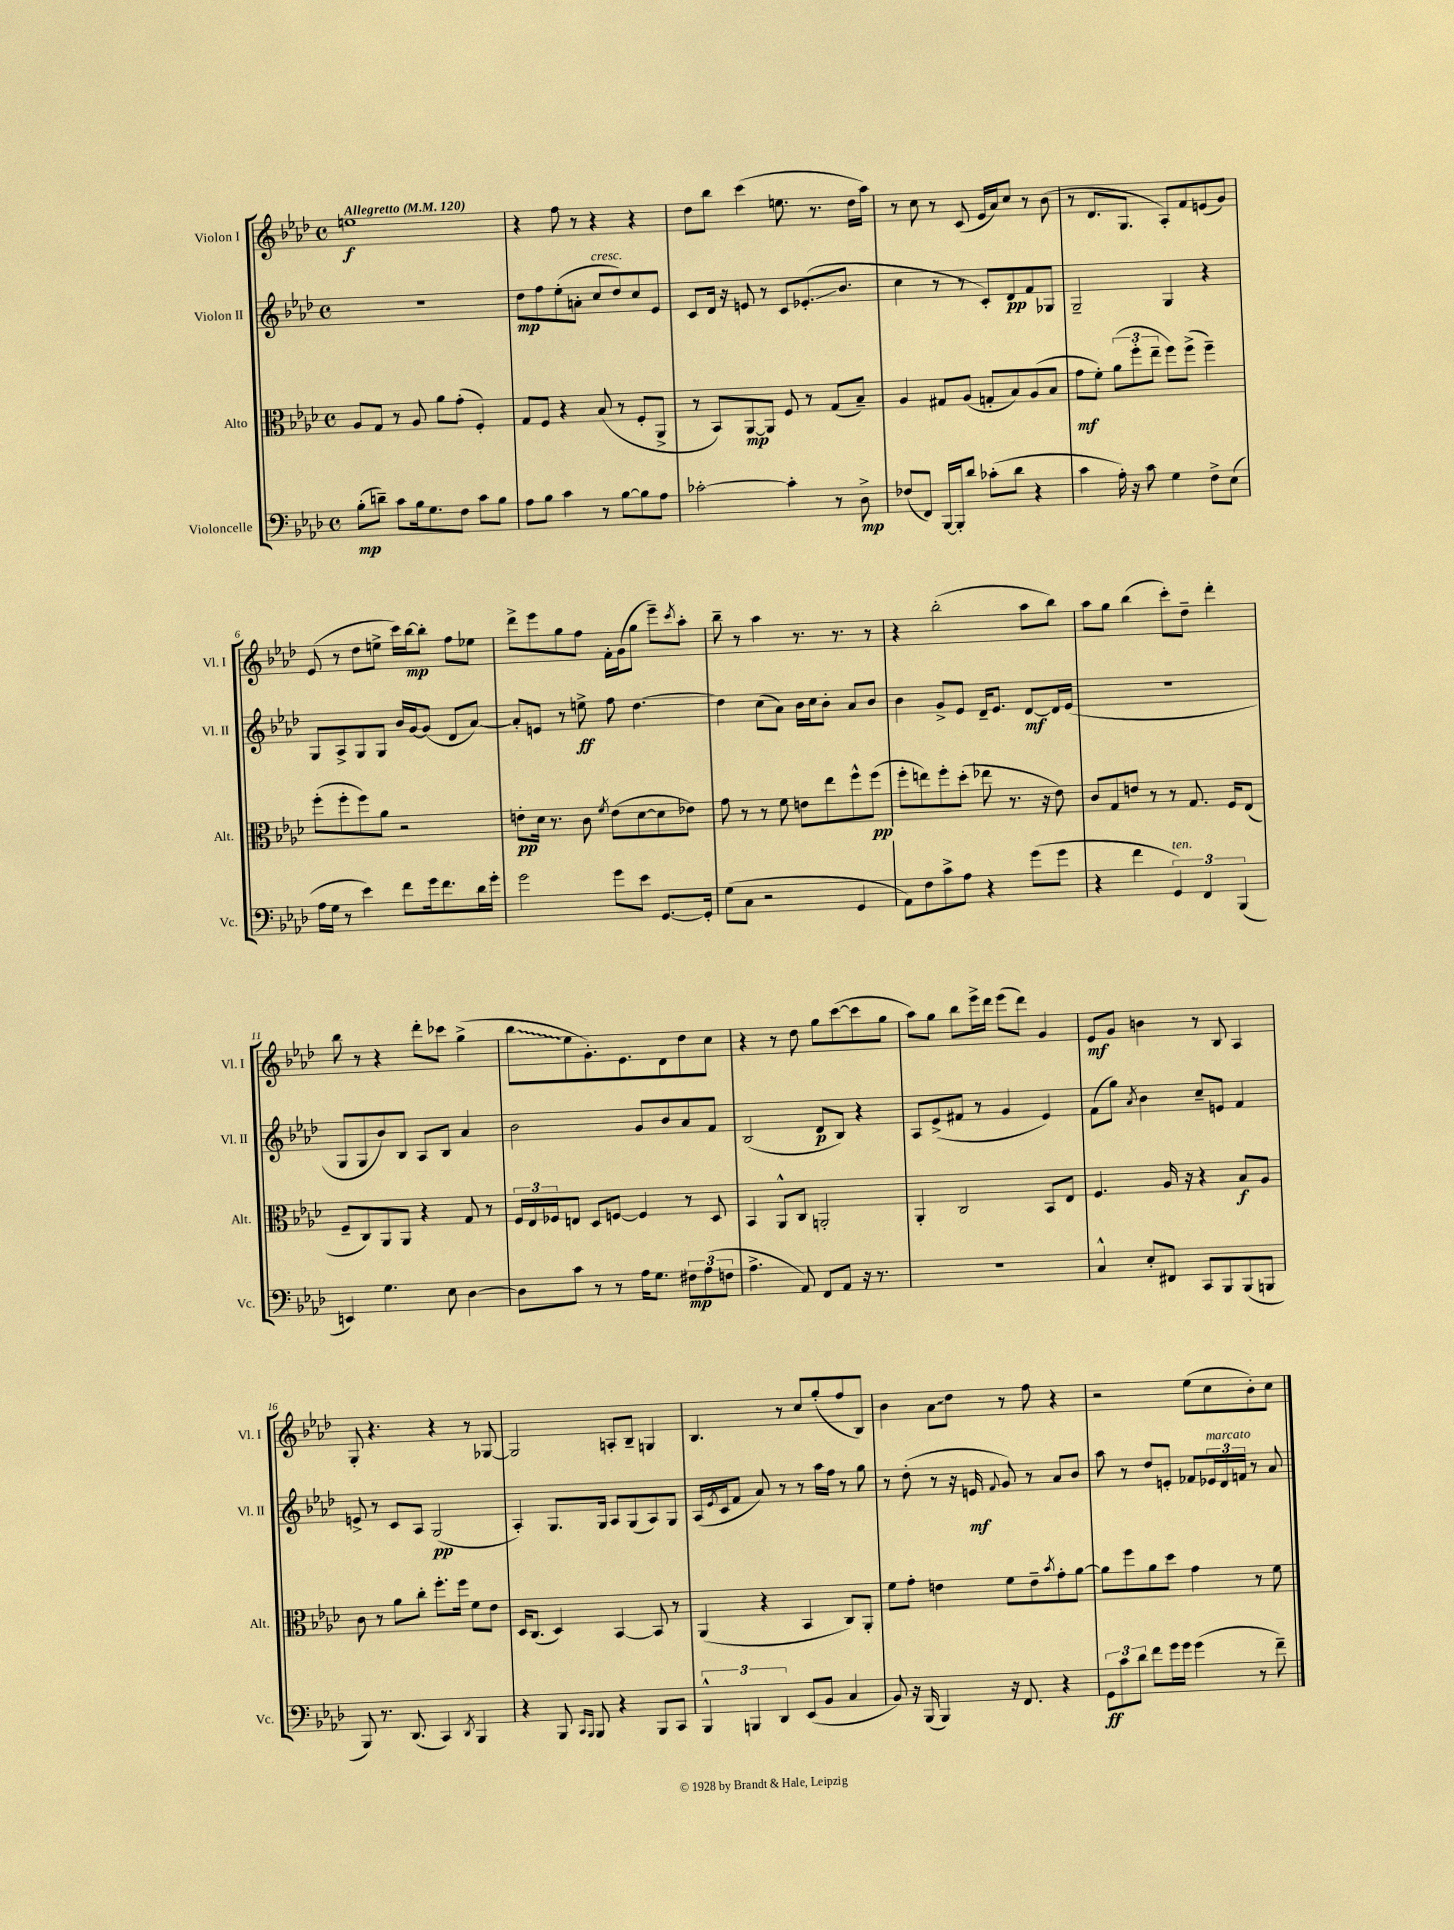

**kern	**kern	**kern	**kern
*staff4	*staff3	*staff2	*staff1
*clefF4	*clefC3	*clefG2	*clefG2
*k[b-e-a-d-]	*k[b-e-a-d-]	*k[b-e-a-d-]	*k[b-e-a-d-]
*M4/4	*M4/4	*M4/4	*M4/4
*met(c)	*met(c)	*met(c)	*met(c)
*MM120	*MM120	*MM120	*MM120
(8B-'\L	8A-/L	1r	1ee
8d~\J)	8G/J	.	.
8c\L	8r	.	.
16B-\k	8A-/	.	.
8.G\	.	.	.
.	8a-\L	.	.
8F\J	(8g'\J	.	.
8c\L	4F'/)	.	.
8B-\J	.	.	.
=	=	=	=
8A-\L	8G/L	8dd-\L	4r
8B-\J	8F/J	8ff\	.
4c\	4r	(8ee-'\	8ff\
.	.	8a'\J	8r
8r	(8B-/	8cc/L	4r
[8B-\L	8r	8dd-/)	.
8B-\]	8F'/L	8cc/	4r
8A-\J	8AA-^/J	8e-/J	.
=	=	=	=
[2c-'\	8r	8c/L	8dd-\L
.	8BB-/L)	16d-/Jk	8bb-\J
.	.	16r	.
.	[8AA-/	8e/	(4ccc\
.	8AA-/]J	8r	.
4c-'\]	8F/	8c/L	8.ee\
.	8r	(8.e-'/	.
.	.	.	8.r
8r	(8G/L	.	.
.	.	8.b-/J	.
8D-^\	8B-~/J)	.	16dd-\LL
.	.	.	16aa-\JJ)
=	=	=	=
(8F-/L	4A-/	4cc\	8r
8FF/J)	.	.	8cc\
[16BBB-/LL	8G#/L	8r	8r
16BBB-'/]J	.	.	.
8d-/J	(8A-/J	8r	(8c/
(8c-'\L	8G'/L	8c'/L)	16e-/LL
.	.	.	16a-/J)
8d-\J	8B-/)	8d-/	8cc/J
4r	(8A-/	8f/	8r
.	8B-/J	8G-/J	(8b-\
=	=	=	=
4c\	8g\L	2G~/	8r
.	8f'\J)	.	8.d-/L
16A-'\)	(12a-\L	.	.
16r	.	.	8.G/J
.	12ff'\	.	.
8c\	.	.	.
.	12ee-~\J	.	.
4G\	8ff\L)	4G/	8A-'/L)
.	(8ff^\J	.	8f/
8F^\L	4ff~\)	4r	(8e/
(8E-\J	.	.	8g/J)
=	=	=	=
16A-\LL	(8ff'\L	8G/L	(8e-/
16G\JJ	.	.	.
8r	8ff'\	8A-^/	8r
4e-\)	8ff\)	8G/	8dd-\L
.	8a-\J	8G/J	8ee^\J
8f\L	2r	16b-/LL	16ccc\LL)
.	.	[16g/J	[16bb-\J
16g\k	.	(8g/]J	8bb-'\]J
8.f\	.	.	.
.	.	8d-/L	8ff\L
16d-\L	.	[8a-/J)	8ee-\J
16g'\JJ	.	.	.
=	=	=	=
2g\	8e'\L	8a-'/]L	8ddd-^\L
.	16d-\Jk	8e/J	8eee-\
.	8.r	.	.
.	.	8r	8gg\
.	8c\	8ee^\	8ff\J
.	8qf/	.	.
8g\L	(8e\L	8ff\	16f'\LL
.	.	.	(16g\J
8e-\J	[8d-\	[4.dd-\	8gg\J
[8.GG/L	8d-\]	.	8eee-~\L)
.	.	.	8qccc/
.	8e-\J)	.	8aa-'\J
16GG'/]Jk	.	.	.
=	=	=	=
(8G\L	8g\	4dd-\]	8bb-~\
8C\J	8r	.	8r
2r	8r	(8cc\L	4aa-\
.	8f\	8a-\J)	.
.	8e\L	16b-\LL	8.r
.	.	16cc\J	.
.	8ee-\	8b-'\J	.
.	.	.	8.r
4GG/	8ff^^\	8a-/L	.
.	(8ff\J	8b-/J	8r
=	=	=	=
8AA-\L)	8ff'\L	4b-\	4r
8F\	8ee\)	.	.
8c^\	8ff'\	8g^/L	(2bb-'\
8A-\J	(8dd-'\J	8e-/J	.
4r	8ee-\	16d-~/LK	.
.	.	8.e-/J	.
.	8.r	.	.
(8g\L	.	[8d-/L	8aa-\L
.	16r	.	.
8g\J	8e-\)	16d-/]L	8bb-\J)
.	.	(16e-/JJ	.
=	=	=	=
4r	8c/L	1r	8aa-\L
.	8G/	.	8gg\J
4f\	8e/J	.	(4bb-\
.	8r	.	.
6GG/)	8r	.	8ccc'\L)
.	8.G/	.	8dd-~\J
6FF/	.	.	.
.	.	.	4ddd-'\
.	16F/LK	.	.
(6BBB-/	.	.	.
.	(8E-/J	.	.
=	=	=	=
4EE/)	8F~/L	8G/L	8bb-\
.	8C/)	8G/	8r
4.G\	8AA-/	8b-/)	4r
.	8AA-/J	8B-/J	.
.	4r	8A-/L	8ddd-'\L
8E-\	.	8B-/J	8ccc-\J
[4D-\	8G/	4a-/	(4gg^\
.	8r	.	.
=	=	=	=
8D-\]L	24F/LL	2b-\	8bb-\L
.	24E-/	.	.
.	24F-/J	.	.
8c\J	8E/J	.	8ee-\
8r	8D-/L	.	8.g'\)
8r	[8F/J	.	.
.	.	.	8.e-\
16A-\LK	4F/]	8g/L	.
8.G\J	.	.	.
.	.	8b-/	8d-\
12F#\L	8r	8a-/	8dd-\
(12A-\	.	.	.
.	8D-/	8f/J	8cc\J
12F\J	.	.	.
=	=	=	=
4.A-^\	4BB-/	(2B-/	4r
.	8AA-^^/L	.	8r
8AA-/)	8C/J	.	8dd-\
8FF/L	2AA'/	8d-/L	8gg\L
8AA-/J	.	8B-/J)	([8ccc\
16r	.	4r	8ccc\]
8.r	.	.	.
.	.	.	8gg\J
=	=	=	=
1r	4AA-'/	8A-/L	8aa-\L)
.	.	(8e-^/	8gg\J
.	2C/	8f#/J	8bb-\L
.	.	8r	16eee-^\L
.	.	.	16ddd-\JJ
.	.	4g/	(8eee-\L
.	.	.	8ddd-\J)
.	8BB-/L	4e-/)	4g/
.	8E-/J	.	.
=	=	=	=
4C^^/	4.F/	(8f\L	8e-/L
.	.	8gg\J)	8g/J
.	.	8qa-/	.
8E-'/L	.	4b-\	4b\
8FF#/J	16A-/	.	.
.	16r	.	.
8CC/L	4r	8cc~/L	8r
8BBB-/	.	8e/J	8B-/
(8BBB-/	8B-/L	4f/	4A-/
8BBB/J	8A-/J	.	.
=	=	=	=
8BBB-/)	8c\	8e^/	8G'/
8.r	8r	8r	4.r
.	8a-\L	8c/L	.
(8.DD-/	.	.	.
.	8cc'\J	8A-/J	.
4CC/)	8.ff'\L	(2G/	4r
.	16ff\Jk	.	.
8qDD-/	.	.	.
4BBB-/	8f\L	.	8r
.	8e-\J	.	[8G-/
=	=	=	=
4r	16D-/LK	4A-'/)	2G-/]
.	(8.C/J	.	.
8BBB-/	4D-/)	8.G/L	.
16qqCC/LL	.	.	.
16qqBBB-/JJ	.	.	.
8BBB-/	.	.	.
.	.	16G/Jk	.
4r	[4BB-/	8A-/L	8A'/L
.	.	(8G/	8B-~/J
8BBB-/L	8BB-/]	8A-/)	4G/
8CC/J	8r	8G/J	.
=	=	=	=
6BBB-^^/	(4AA-/	(16A-/LL	4.B-/
.	.	8qe-/	.
.	.	16c/J	.
.	.	8f/J	.
6BBB/	.	.	.
.	4r	8a-/)	.
6DD-/	.	.	.
.	.	8r	8r
(8EE-/L	4BB-/	8r	8cc/L
8BB-/J	.	16aa-\LL	(8gg'/
.	.	16ff\JJ	.
4C/	8C/L)	8r	8ff/
.	8AA-'/J	8gg\	8B-/J)
=	=	=	=
8BB-/)	8f\L	8r	4b-\
16r	8g'\J	(8dd-'\	.
(16BBB-/	.	.	.
4BBB-/)	4e\	8r	8a-\L
.	.	16r	8dd-\J
.	.	16e/	.
.	.	8qqf/	.
16r	8f\L	8g/)	8r
8.FF/	.	.	.
.	8e~\	8r	8ff\
.	8qb-/	.	.
4r	8g'\	8a-/L	4r
.	[8a-\J	8b-/J	.
=	=	=	=
12GG\L	8a-\]L	8aa-\	2r
12c\	.	.	.
.	8ff\	8r	.
12d-\J	.	.	.
8f\L	8a-\	8dd-/L	.
16g\L	8dd-\J	8e'/J	.
16g\JJ	.	.	.
(4g\	4g\	8f-/L	(8ee-\L
.	.	24e-/L	8cc\
.	.	24d-/	.
.	.	24f/JJ	.
8r	8r	8r	8b-'\)
8f~\)	8f\	8a-/	8cc\J
==	==	==	==
*-	*-	*-	*-
